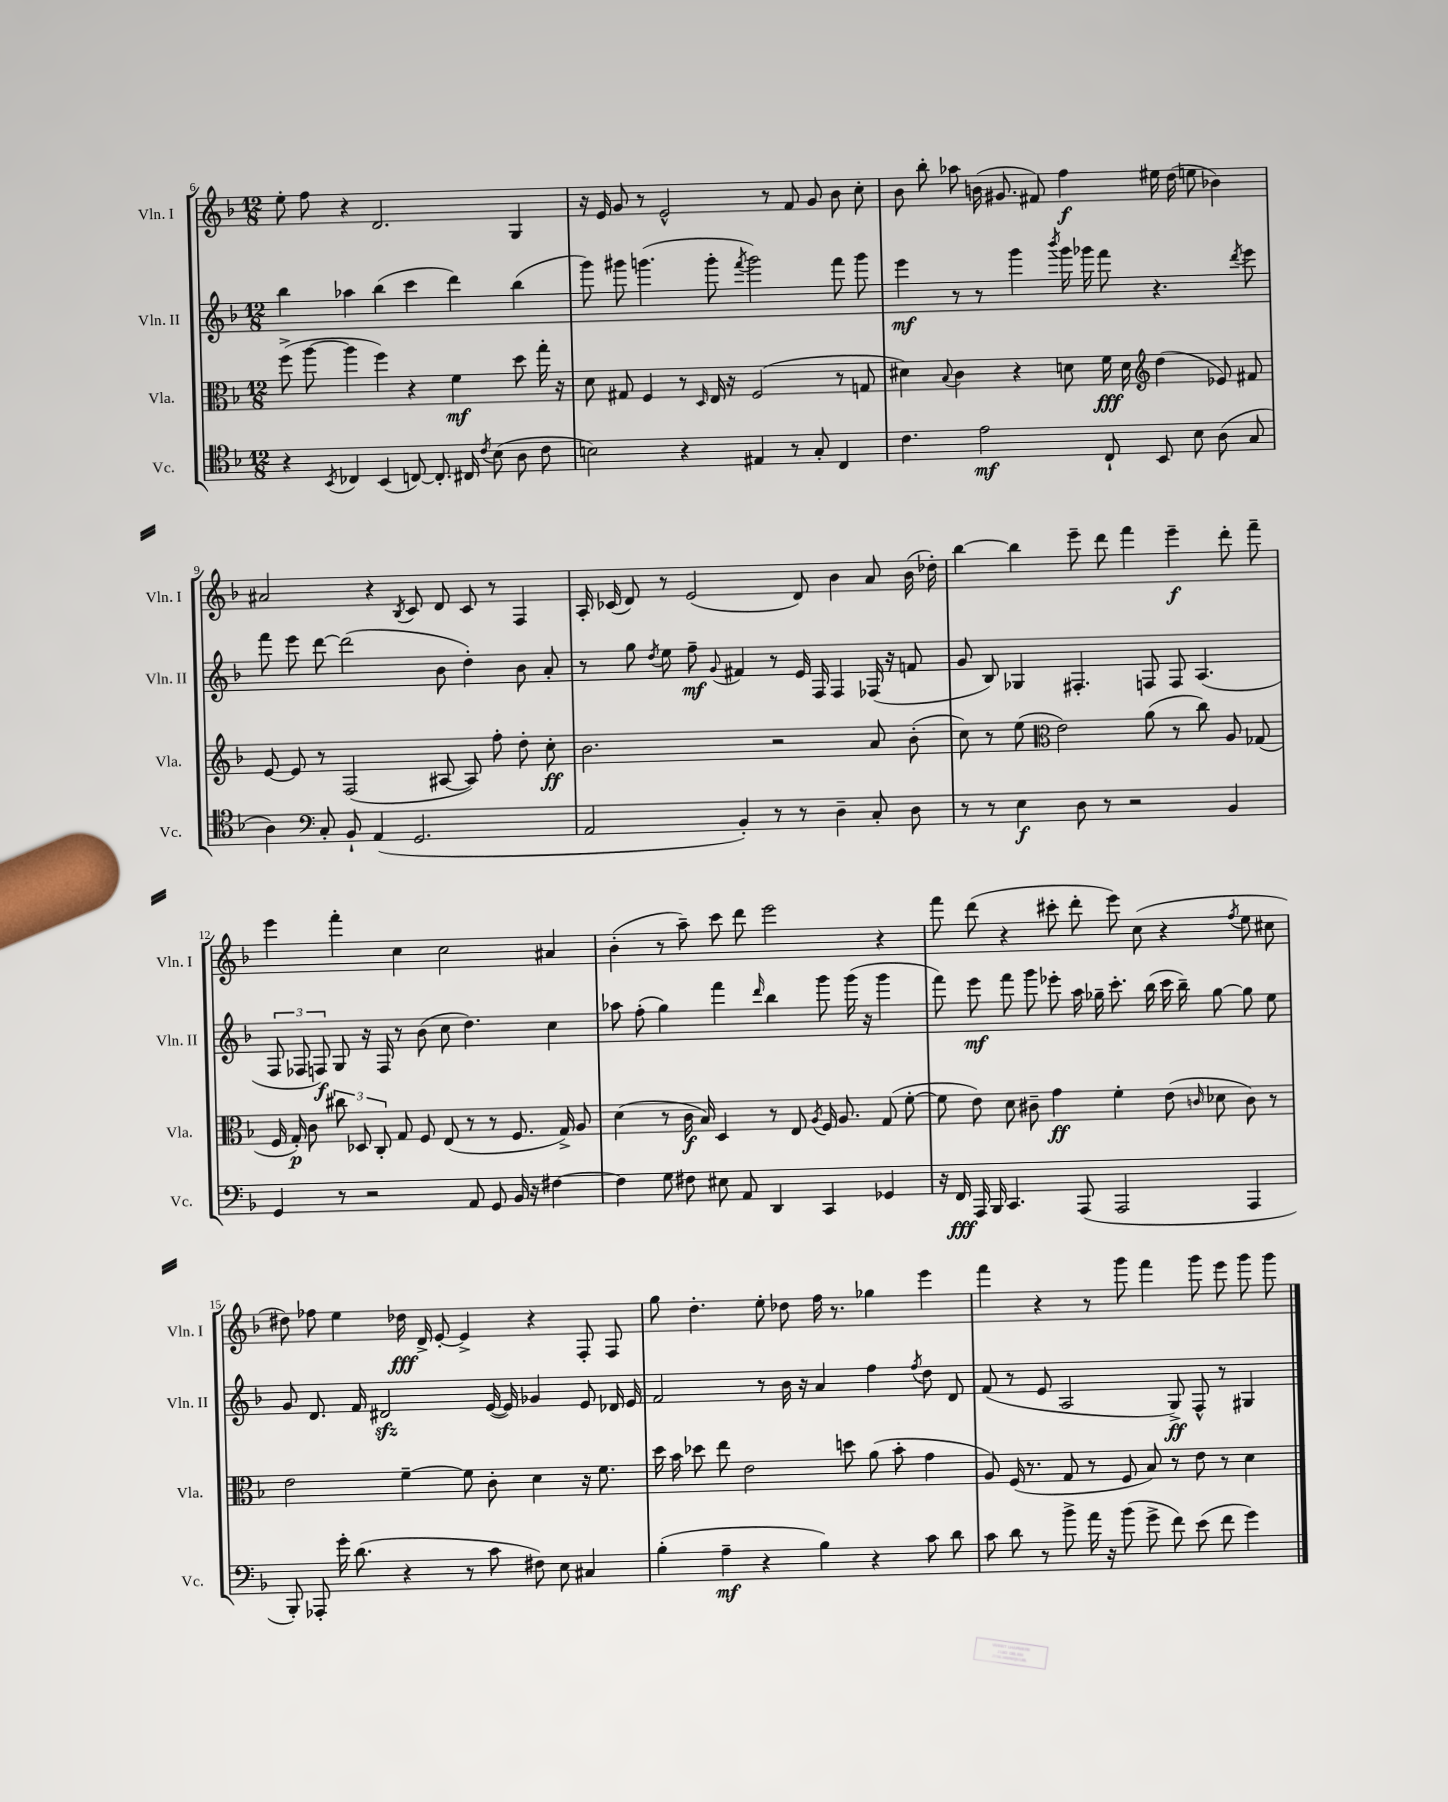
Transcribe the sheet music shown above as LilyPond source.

<<
\new StaffGroup <<
\new Staff = "s0" \with { instrumentName = "Vln. I" shortInstrumentName = "Vln. I" } {
    \clef treble \key f \major \numericTimeSignature \time 12/8
    \autoBeamOff e''8-. f''8 r4 d'2. g4 |
    r16 e'16 g'8 r8 e'2-^ r8 f'8 g'8 bes'8 c''8-. |
    bes'8 bes''8-. aes''8 b'16( gis'8. fis'8) f''4\f eis''16 d''16( e''8 bes'4) |
    ais'2 r4 \acciaccatura { bes8 } c'8 d'8 c'8 r8 f4 |
    a16-. ces'16( d'8) r8 e'2( d'8) bes'4 a'8 bes'16( des''16-.) |
    bes''4~ bes''4 e'''8-- d'''8 f'''4 e'''4--\f d'''8-. f'''8-- |
    e'''4 f'''4-. c''4 c''2 ais'4 |
    bes'4-.( r8 a''8--) c'''8 d'''8 e'''2 r4 |
    f'''8 d'''8( r4 cis'''8-. d'''8-. e'''8) c''8( r4 \acciaccatura { f''8 } e''8 cis''8 |
    dis''8) fes''8 e''4 des''16\fff d'16-> e'8~-. e'4-> r4 f8-. f8 |
    g''8 d''4.-. e''8-. des''8 f''16 r8. ges''4 e'''4 |
    f'''4 r4 r8 g'''8 f'''4 g'''8 e'''8 g'''8 g'''8 \bar "|." |
}
\new Staff = "s1" \with { instrumentName = "Vln. II" shortInstrumentName = "Vln. II" } {
    \clef treble \key f \major \numericTimeSignature \time 12/8
    \autoBeamOff bes''4 aes''4 bes''4( c'''4 d'''4) bes''4( |
    g'''8) gis'''8 g'''4.( g'''8-. \acciaccatura { f'''8 } g'''2) f'''8 g'''8 |
    e'''4\mf r8 r8 g'''4 \acciaccatura { bes'''8 } g'''16 ges'''16 f'''8 r4. \acciaccatura { d'''8 } e'''8 |
    f'''8 e'''8 d'''8~ d'''2( bes'8 d''4-.) bes'8 a'8-. |
    r8 g''8 \acciaccatura { d''8 } e''8 f''8--\mf \appoggiatura { g'8 } fis'4 r8 e'16 f16 f4 fes16( r16 f'8 |
    g'8 bes8) ges4 fis4.-. f8 f8 a4.( |
    \tuplet 3/2 { f8 fes8 f8\f) } g8 r16 f16 r8 bes'8( c''8 d''4.) c''4 |
    aes''8 f''8-.( g''4) f'''4 \grace { d'''16 } bes''4 g'''8 g'''16( r16 g'''4 |
    f'''8) e'''8\mf f'''8 g'''8 ees'''8-. a''16 ges''16-- c'''8.-. bes''16( c'''16 bes''16--) ges''8~ ges''8 e''8 |
    g'8 d'8. f'16 dis'2\sfz e'16~( e'16) ges'4 e'8 des'16 e'16 |
    f'2 r8 bes'16 r16 a'4 f''4 \acciaccatura { f''8 } d''8 d'8 |
    f'8( r8 e'8 a2 g8->\ff) f8-^ r8 gis4 \bar "|." |
}
\new Staff = "s2" \with { instrumentName = "Vla." shortInstrumentName = "Vla." } {
    \clef alto \key f \major \numericTimeSignature \time 12/8
    \autoBeamOff f''8->( a''8~ a''4 f''4) r4 f'4\mf d''8 g''16-. r16 |
    d'8 gis8 f4 r8 \grace { d16 } e16 r16 f2( r8 g8 |
    dis'4) \appoggiatura { bes8 } c'4 r4 d'8 f'16\fff d'16 \clef treble d''4( ees'8) fis'8 |
    e'8~ e'8 r8 f2( ais8~ ais8) f''8-. d''8-. c''8-.\ff |
    bes'2. r2 a'8 bes'8-.( |
    c''8) r8 e''8( \clef alto e'2) a'8( r8 c''8) a8 ges8( |
    f16 g16-.\p) c'8 \tuplet 3/2 { cis''8 des8 c8-. } g8 f8 e8( r8 r8 f8. g16->) a8 |
    d'4( r8 c'16\f bes16) d4 r8 e8 \acciaccatura { a8 } f16 a8. g8( f'8~-. |
    f'8 e'8) d'8 cis'8-- g'4\ff f'4-. e'8( \grace { c'16 } des'8 c'8) r8 |
    e'2 f'4~-- f'8 c'8-. d'4 r16 f'8. |
    d''16 bes'16 des''8 e''8 e'2 d''8 a'8( bes'8-. g'4 |
    a8) f16( r8. g8 r8 f8 bes8) r8 e'8 r8 d'4 \bar "|." |
}
\new Staff = "s3" \with { instrumentName = "Vc." shortInstrumentName = "Vc." } {
    \clef tenor \key f \major \numericTimeSignature \time 12/8
    \autoBeamOff r4 \acciaccatura { bes,8 } ces4 bes,4( c8~) c8.-. cis16 \acciaccatura { c'8 } bes8( a8 c'8 |
    b2) r4 eis4 r8 g8-. c4 |
    c'4. e'2\mf c8-! bes,8 bes8 a8( g8 |
    a4) \clef bass c8-. bes,8-! a,4( g,2. |
    a,2 bes,4-.) r8 r8 d4-- c8-. d8 |
    r8 r8 e4\f d8 r8 r2 bes,4 |
    g,4 r8 r2 a,8 g,8 bes,16 r16 fis4~ |
    fis4 g8 fis8 eis8 a,8 d,4 c,4 ges,4 |
    r16 f,16\fff a,,16 bes,,16 c,4. a,,8( a,,2 a,,4 |
    bes,,8-.) aes,,8-. g'16-. d'8.( r4 r8 c'8 fis8) e8 cis4 |
    bes4-.( a4--\mf r4 bes4) r4 c'8 d'8 |
    c'8 d'8 r8 bes'8-> a'16 r16 bes'8( g'8-> f'8) e'8( f'8 g'4) \bar "|." |
}
>>
>>
\layout { \context { \Score currentBarNumber = #6 } }
